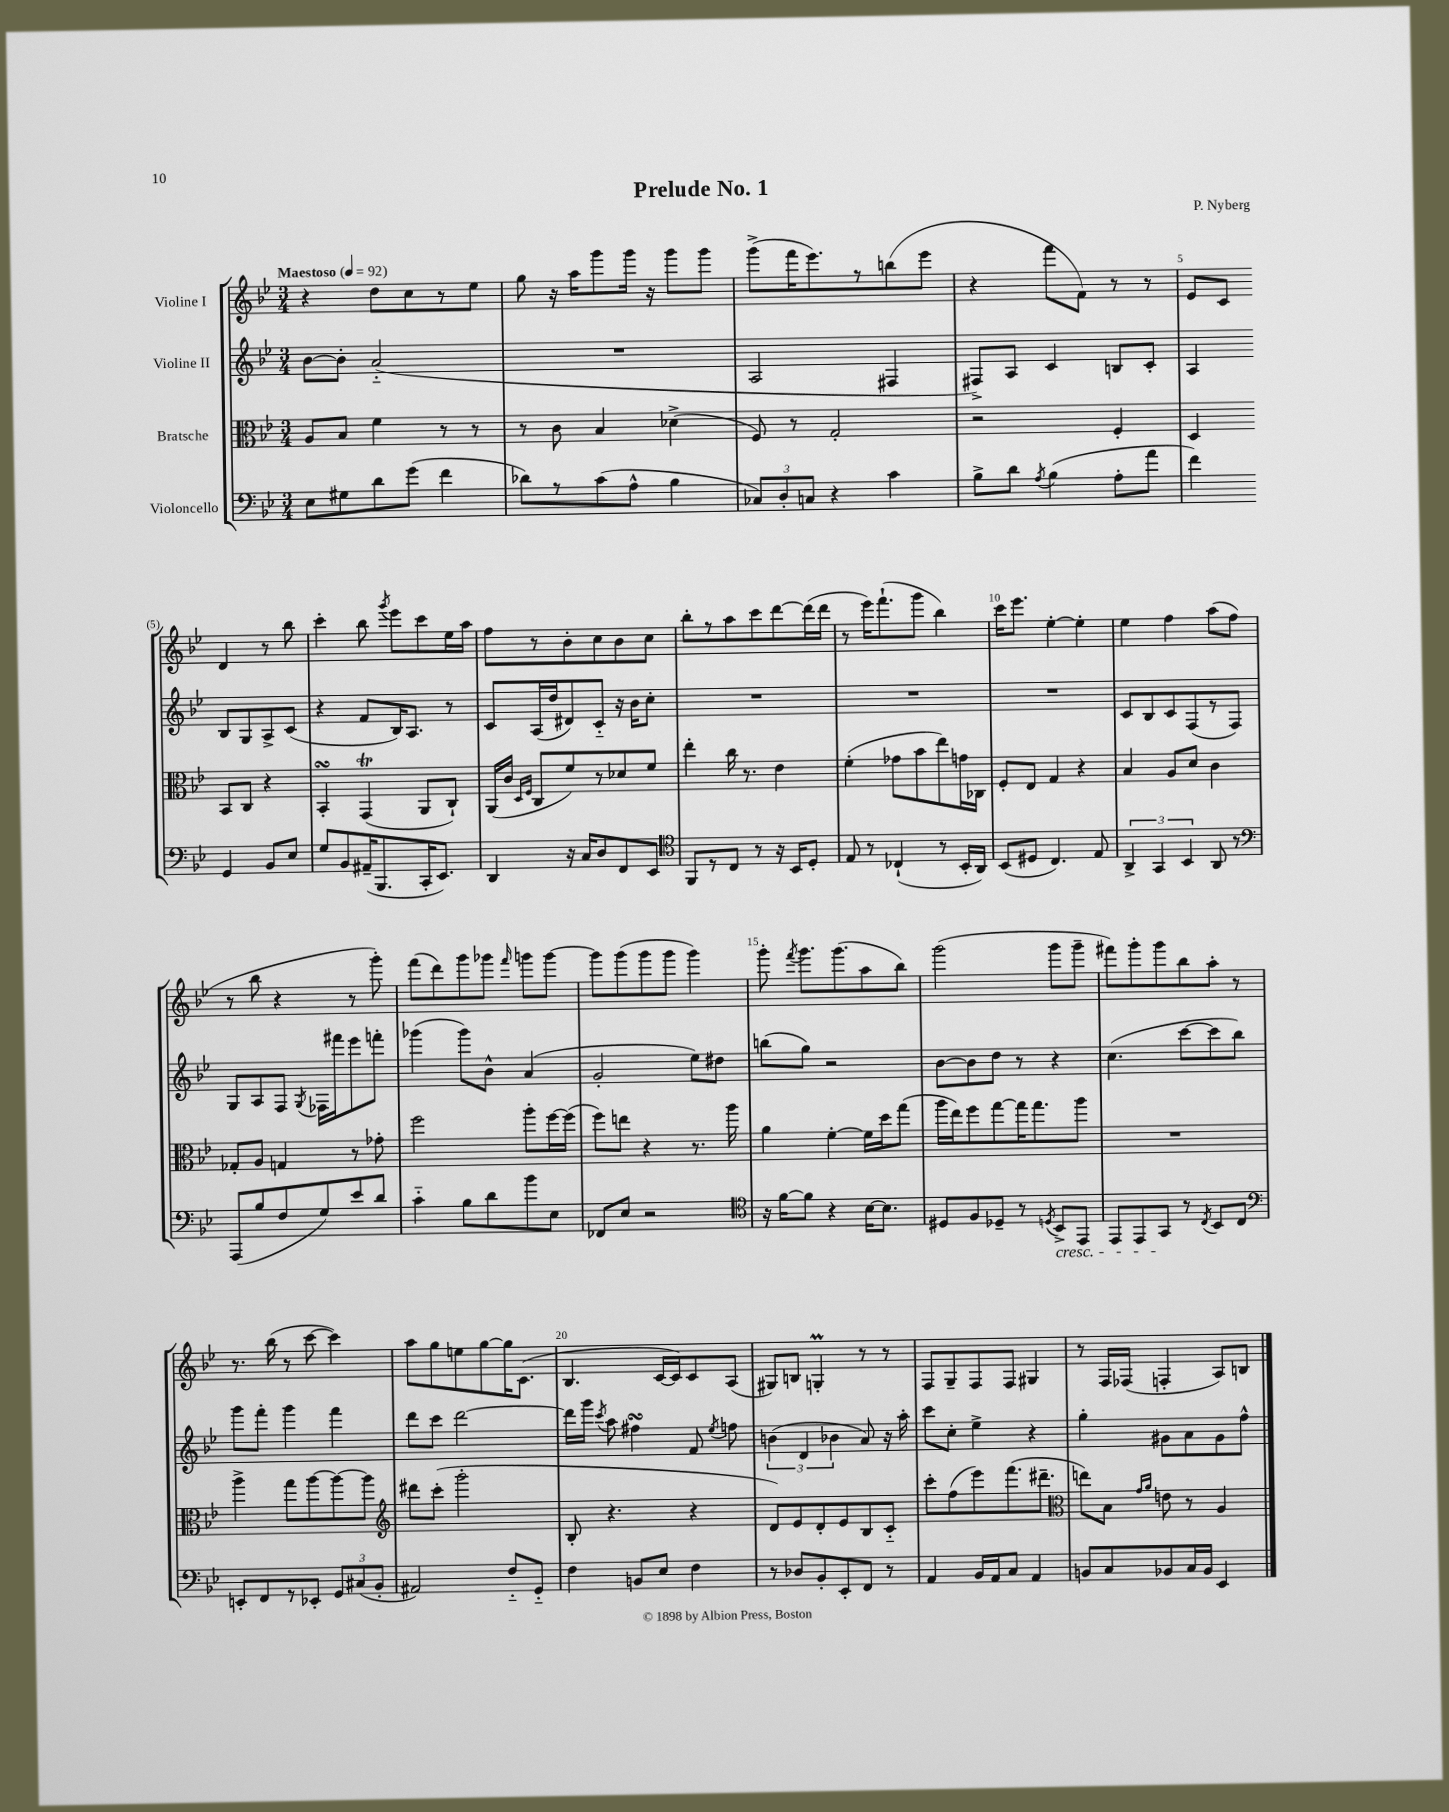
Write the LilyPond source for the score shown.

\header { title = "Prelude No. 1" composer = "P. Nyberg" }
<<
\new StaffGroup <<
\new Staff = "s0" \with { instrumentName = "Violine I" } {
    \clef treble \key bes \major \numericTimeSignature \time 3/4 \tempo "Maestoso" 4 = 92
    \autoBeamOff r4 d''8[ c''8 r8 ees''8] |
    g''8 r16 a''16[ g'''8 g'''16] r16 g'''8[ g'''8] |
    g'''8[->( f'''16 ees'''8.) r8 b''8( ees'''8] |
    r4 f'''8[ f'8]) r8 r8 |
    ees'8[ c'8] d'4 r8 bes''8 |
    c'''4-. bes''8 \acciaccatura { g'''8 } ees'''8[ c'''8 ees''16 a''16] |
    f''8[ r8 bes'8-. c''8 bes'8 c''8] |
    bes''8[-. r8 a''8 c'''8 d'''8~ d'''16( d'''16] |
    r8 ees'''16[) f'''8.-!( g'''8] bes''4) |
    c'''16[ ees'''8.] ees''4~-. ees''4-. |
    ees''4 f''4 a''8[( f''8] |
    r8 bes''8 r4 r8 g'''8-.) |
    f'''8[( d'''8) g'''8 ges'''8] \grace { f'''16 } g'''8[ g'''8]~ |
    g'''8[ g'''8( g'''8 g'''8] g'''4) |
    g'''8-. \acciaccatura { f'''8 } g'''8.[ g'''8.( a''8 bes''8]) |
    g'''2( g'''8[ g'''8]-- |
    fis'''8[) g'''8-. g'''8 bes''8 a''8]-. r8 |
    r8. bes''16( r8 c'''8~ c'''4) |
    a''8[ g''8 e''8 g''8~ g''16 c'8.]( |
    bes4. c'16[~ c'16) c'8 a8]( |
    gis8[) b8] g4-.\prall r8 r8 |
    f8[ g8-- f8 f8] gis4 |
    r8 f16[ fes16]( f4-. a8[) b8] \bar "|." |
}
\new Staff = "s1" \with { instrumentName = "Violine II" } {
    \clef treble \key bes \major \numericTimeSignature \time 3/4
    \autoBeamOff bes'8[~ bes'8]-. a'2-_( |
    R2. |
    a2 fis4 |
    fis8[->) a8] c'4 b8[ c'8]-. |
    a4 bes8[ g8 a8-> c'8]( |
    r4 f'8[ bes16) a8.] r8 |
    c'8[ a16( d''16 dis'8) c'8]-_ r16 bes'16[ c''8]-. |
    R2. |
    R2. |
    R2. |
    c'8[ bes8 c'8 f8( r8 f8]) |
    g8[ a8 f8] \acciaccatura { g8 } fes16[ fis'''16 ees'''8 f'''8]-. |
    ges'''4( ges'''8[) bes'8]-^ a'4( |
    g'2-. ees''8[) dis''8] |
    b''8[( g''8]) r2 |
    bes'8[~ bes'8 d''8] r8 r4 |
    c''4.( c'''8[~ c'''8 bes''8]) |
    g'''8[ f'''8]-. g'''4 f'''4 |
    d'''8[ c'''8] d'''2~ |
    d'''16[ g'''16] \acciaccatura { c'''8 } a''8 fis''4\turn f'8 \acciaccatura { ees''8 } f''8 |
    \tuplet 3/2 { b'4( d'4 bes'4 } a'8) r16 a''16-. |
    c'''8[ c''8]-. ees''4-> r4 |
    g''4-. gis'8[ a'8 gis'8 f''8]-^ \bar "|." |
}
\new Staff = "s2" \with { instrumentName = "Bratsche" } {
    \clef alto \key bes \major \numericTimeSignature \time 3/4
    \autoBeamOff a8[ bes8] f'4 r8 r8 |
    r8 c'8 bes4 des'4->( |
    f8) r8 g2-. |
    r2 f4-. |
    d4 bes,8[ c8] r4 |
    bes,4-.\turn g,4\trill( a,8[ c8]-!) |
    a,16[( c'16] \grace { d16[ f16] } c8[ f'8) r8 des'8 f'8] |
    ees''4-. c''16 r8. ees'4 |
    f'4-.( ges'8[ bes'8 ees''8) g'16 ces16] |
    f8[-. ees8] g4 r4 |
    bes4 a8[ d'8] c'4 |
    ges8[-. a8] g4 r8 ges'8-. |
    f''2 a''8[-. f''16~ f''16]( |
    f''8[) e''8] r4 r8. a''16 |
    a'4 f'4~-. f'16[ d''16 g''8]( |
    a''16[ ees''16) f''8 g''8~ g''16 g''8. a''8] |
    R2. |
    a''4-> g''8[ a''8~ a''8~ a''8] |
    \clef treble dis'''8[ c'''8]-.( g'''2-. |
    bes8-. r4. r4 |
    d'8[) ees'8 d'8-. ees'8 bes8 c'8]-_ |
    c'''8[-. f''8( ees'''8) f'''8.( dis'''8.]-- |
    \clef alto e''8[) bes8] \grace { g'16[ a'16] } e'8 r8 a4 \bar "|." |
}
\new Staff = "s3" \with { instrumentName = "Violoncello" } {
    \clef bass \key bes \major \numericTimeSignature \time 3/4
    \autoBeamOff ees8[ gis8 d'8 g'8]( f'4 |
    des'8[) r8 c'8( a8]-^ bes4 |
    \tuplet 3/2 { ces8[) d8-. c8] } r4 c'4 |
    bes8[-> d'8] \acciaccatura { a8 } bes4( a8[-. a'8] |
    f'4) g,4 bes,8[ ees8] |
    g8[ bes,8 ais,16--( bes,,8. c,16-. ees,8.]) |
    d,4 r16 c16[ d8 f,8 ees,8] |
    \clef tenor f,8[ r8 c8] r8 r16 bes,16[ d8]-. |
    ees8 r8 ces4-!( r8 bes,16[-. a,16]) |
    bes,8[( dis8] c4.) ees8 |
    \tuplet 3/2 { a,4-> g,4 bes,4 } a,8 r8 |
    \clef bass a,,8[( bes8 f8 g8) ees'8 d'8] |
    c'4-_ bes8[ d'8 bes'8 ees8] |
    fes,8[ ees8] r2 |
    \clef tenor r16 f'16[~ f'8] r4 bes16[~ bes8.] |
    dis8[ f8 des8]-- r8 \acciaccatura { d8 } bes,8[->\cresc ees,8] |
    ees,8[ ees,8 g,8]\! r8 \acciaccatura { c8 } bes,8[ c8] |
    \clef bass e,8[-. f,8 r8 ees,8]-. \tuplet 3/2 { g,8[ cis8( bes,8]-. } |
    ais,2) f8[-_ g,8]-_ |
    f4 b,8[ ees8] f4 |
    r8 des8[ bes,8-. ees,8-. f,8] r8 |
    a,4 bes,16[ a,16 c8] a,4 |
    b,8[ c8 bes,8 c16 bes,16] ees,4 \bar "|." |
}
>>
>>
\layout { \context { \Score \override BarNumber.break-visibility = ##(#f #t #t) barNumberVisibility = #(every-nth-bar-number-visible 5) } }
